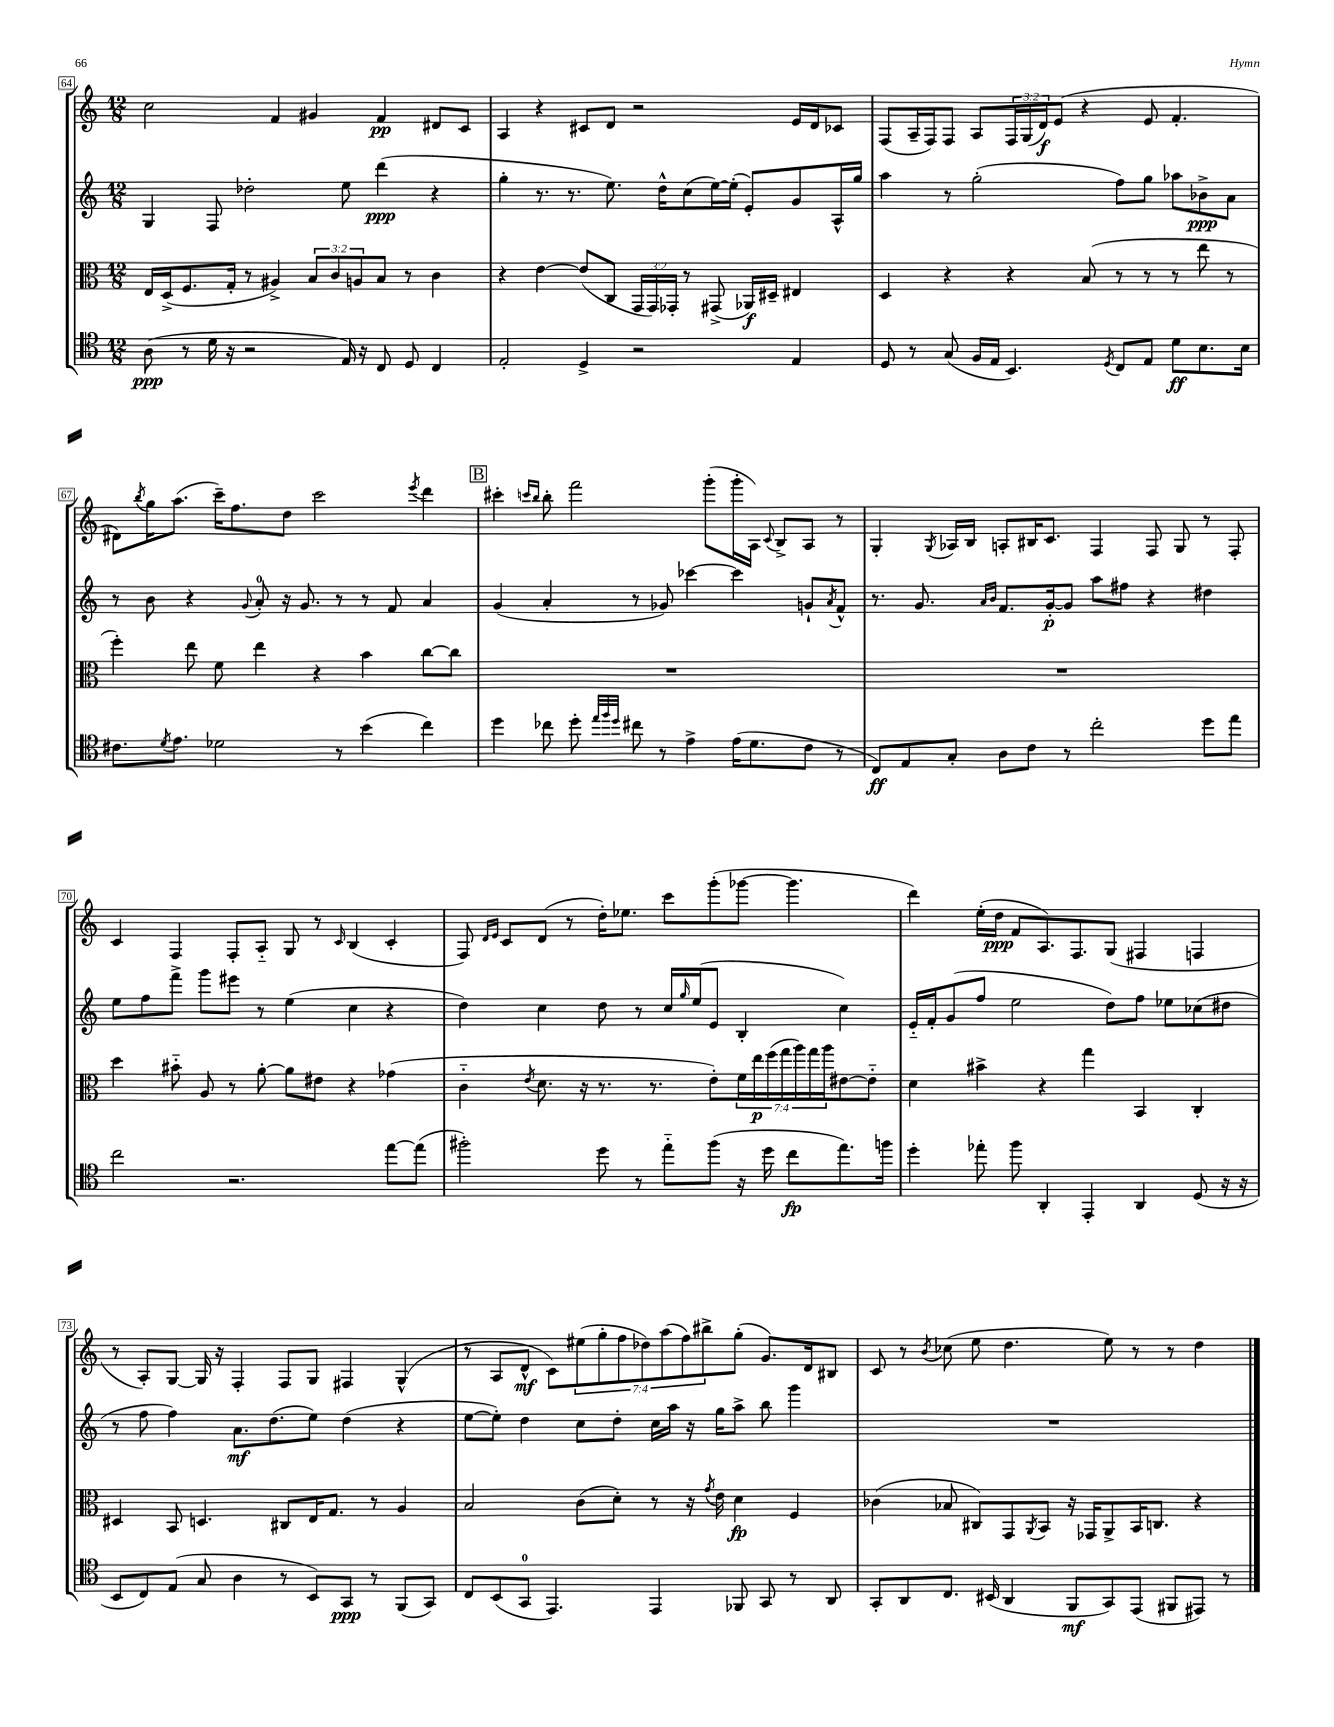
<<
\new StaffGroup <<
\new Staff = "s0" {
    \clef treble \key c \major \numericTimeSignature \time 12/8 \override Staff.TupletNumber.text = #tuplet-number::calc-fraction-text
    c''2 f'4 gis'4 f'4\pp dis'8 c'8 |
    a4 r4 cis'8 d'8 r2 e'16 d'16 ces'8 |
    f8( a16-- f16) f8 a8 \tuplet 3/2 { f16 g16( d'16\f) } e'8( r4 e'8 f'4.-. |
    dis'8) \acciaccatura { b''8 } g''16 a''8.( c'''16--) f''8. d''8 c'''2 \acciaccatura { e'''8 } d'''4 |
    \mark \markup { \box "B" } cis'''4-. \grace { c'''16 b''16 } b''8-. f'''2 g'''8-.( g'''16-. a16) \appoggiatura { c'8 } b8-> a8 r8 |
    g4-. \acciaccatura { g8 } aes16 b16 a8-. bis16 c'8. f4 f8 g8 r8 f8-. |
    c'4 f4 f8-. a8-_ g8 r8 \grace { c'16 } b4( c'4-. |
    f8) \grace { d'16 e'16 } c'8 d'8( r8 d''16-.) ees''8. c'''8 g'''8-.( ges'''8~ ges'''4. |
    d'''4) e''16-.( d''16\ppp f'8 a8.) f8. g8( fis4 f4 |
    r8 a8-.) g8~ g16 r16 f4-. f8 g8 fis4 g4-^( |
    r8 a8 d'8-^\mf c'8) \tuplet 7/4 { eis''8( g''8-. f''8 des''8) a''8( f''8) bis''8-> } g''8-.( g'8.) d'16 bis8 |
    c'8 r8 \acciaccatura { b'8 } ces''8( e''8 d''4. e''8) r8 r8 d''4 \bar "|." |
}
\new Staff = "s1" {
    \clef treble \key c \major \numericTimeSignature \time 12/8
    g4 f8 des''2-. e''8 d'''4\ppp( r4 |
    g''4-. r8. r8. e''8.) d''16-^ c''8( e''16~) e''16-.( e'8-.) g'8 a16-^ g''16 |
    a''4 r8 g''2-.( f''8) g''8 aes''8 bes'8->\ppp a'8 |
    r8 b'8 r4 \appoggiatura { g'8 } a'8-0-. r16 g'8. r8 r8 f'8 a'4 |
    \mark \markup { \box "B" } g'4( a'4-. r8 ges'8) ces'''4~ ces'''4 g'8-! \acciaccatura { a'8 } f'8-^ |
    r8. g'8. \grace { a'16 b'16 } f'8. g'16~-.\p g'8 a''8 fis''8 r4 dis''4 |
    e''8 f''8 f'''8-> g'''8 eis'''8 r8 e''4( c''4 r4 |
    d''4) c''4 d''8 r8 c''16 \grace { g''16 } e''16( e'8 b4-. c''4) |
    e'16-_ f'16-. g'8( f''8 e''2 d''8) f''8 ees''8 ces''8( dis''8 |
    r8 f''8 f''4) a'8.\mf d''8.( e''8) d''4( r4 |
    e''8~ e''8-.) d''4 c''8 d''8-. c''16 a''16 r16 g''16 a''8-> b''8 g'''4 |
    R1. \bar "|." |
}
\new Staff = "s2" {
    \clef alto \key c \major \numericTimeSignature \time 12/8 \override Staff.TupletNumber.text = #tuplet-number::calc-fraction-text
    e16 d16->( f8. g16-. r8 ais4->) \tuplet 3/2 { b8 c'8 a8 } b8 r8 c'4 |
    r4 e'4~ e'8( c8 \tuplet 3/2 { g,16 g,16) ges,16-. } r8 gis,8->( aes,16\f) dis16-- eis4 |
    d4 r4 r4 b8( r8 r8 r8 e''8 r8 |
    f''4-.) e''8 f'8 e''4 r4 b'4 c''8~ c''8 |
    \mark \markup { \box "B" } R1. |
    R1. |
    d''4 bis'8-_ a8 r8 a'8~-. a'8 eis'8 r4 ges'4( |
    c'4-_ \acciaccatura { e'8 } d'8. r16 r8. r8. e'8-.) \tuplet 7/4 { f'16 e''16\p f''16( g''16 a''16) g''16 a''16 } eis'8~ eis'8-_ |
    d'4 bis'4-> r4 g''4 b,4 c4-. |
    dis4 b,8 d4. cis8 e16 g8. r8 a4 |
    b2 c'8( d'8-.) r8 r16 \acciaccatura { g'8 } e'16 d'4\fp f4 |
    ces'4( bes8 cis8) g,8 \acciaccatura { a,8 } b,8 r16 ges,16 a,8-> b,16 c8. r4 \bar "|." |
}
\new Staff = "s3" {
    \clef tenor \key c \major \numericTimeSignature \time 12/8
    a8\ppp( r8 d'16 r16 r2 e16) r16 c8 d8 c4 |
    e2-. d4-> r2 e4 |
    d8 r8 g8( f16 e16 b,4.) \acciaccatura { d8 } c8 e8 d'8\ff b8. b16 |
    cis'8. \acciaccatura { d'8 } e'8. des'2 r8 b'4( c''4) |
    \mark \markup { \box "B" } d''4 ces''8 d''8-. \grace { e''32 f''32 d''32 } cis''8 r8 e'4-> e'16( d'8. c'8 r8 |
    c8\ff) e8 g8-. a8 c'8 r8 c''2-. d''8 e''8 |
    c''2 r2. e''8~ e''8( |
    fis''2-.) d''8 r8 e''8-_ fis''8( r16 d''16 c''8\fp e''8.) f''16 |
    d''4-. ees''8-. f''8 a,4-. e,4-. a,4 d8( r16 r16 |
    b,8 c8) e8( g8 a4 r8 b,8) g,8\ppp r8 f,8( g,8) |
    c8 b,8( g,8-0 e,4.) e,4 fes,8 g,8 r8 a,8 |
    g,8-. a,8 c8. bis,16( a,4 f,8\mf g,8) e,8( fis,8 eis,8) r8 \bar "|." |
}
>>
>>
\layout { \context { \Score currentBarNumber = #64 \override BarNumber.stencil = #(make-stencil-boxer 0.1 0.3 ly:text-interface::print) } }
